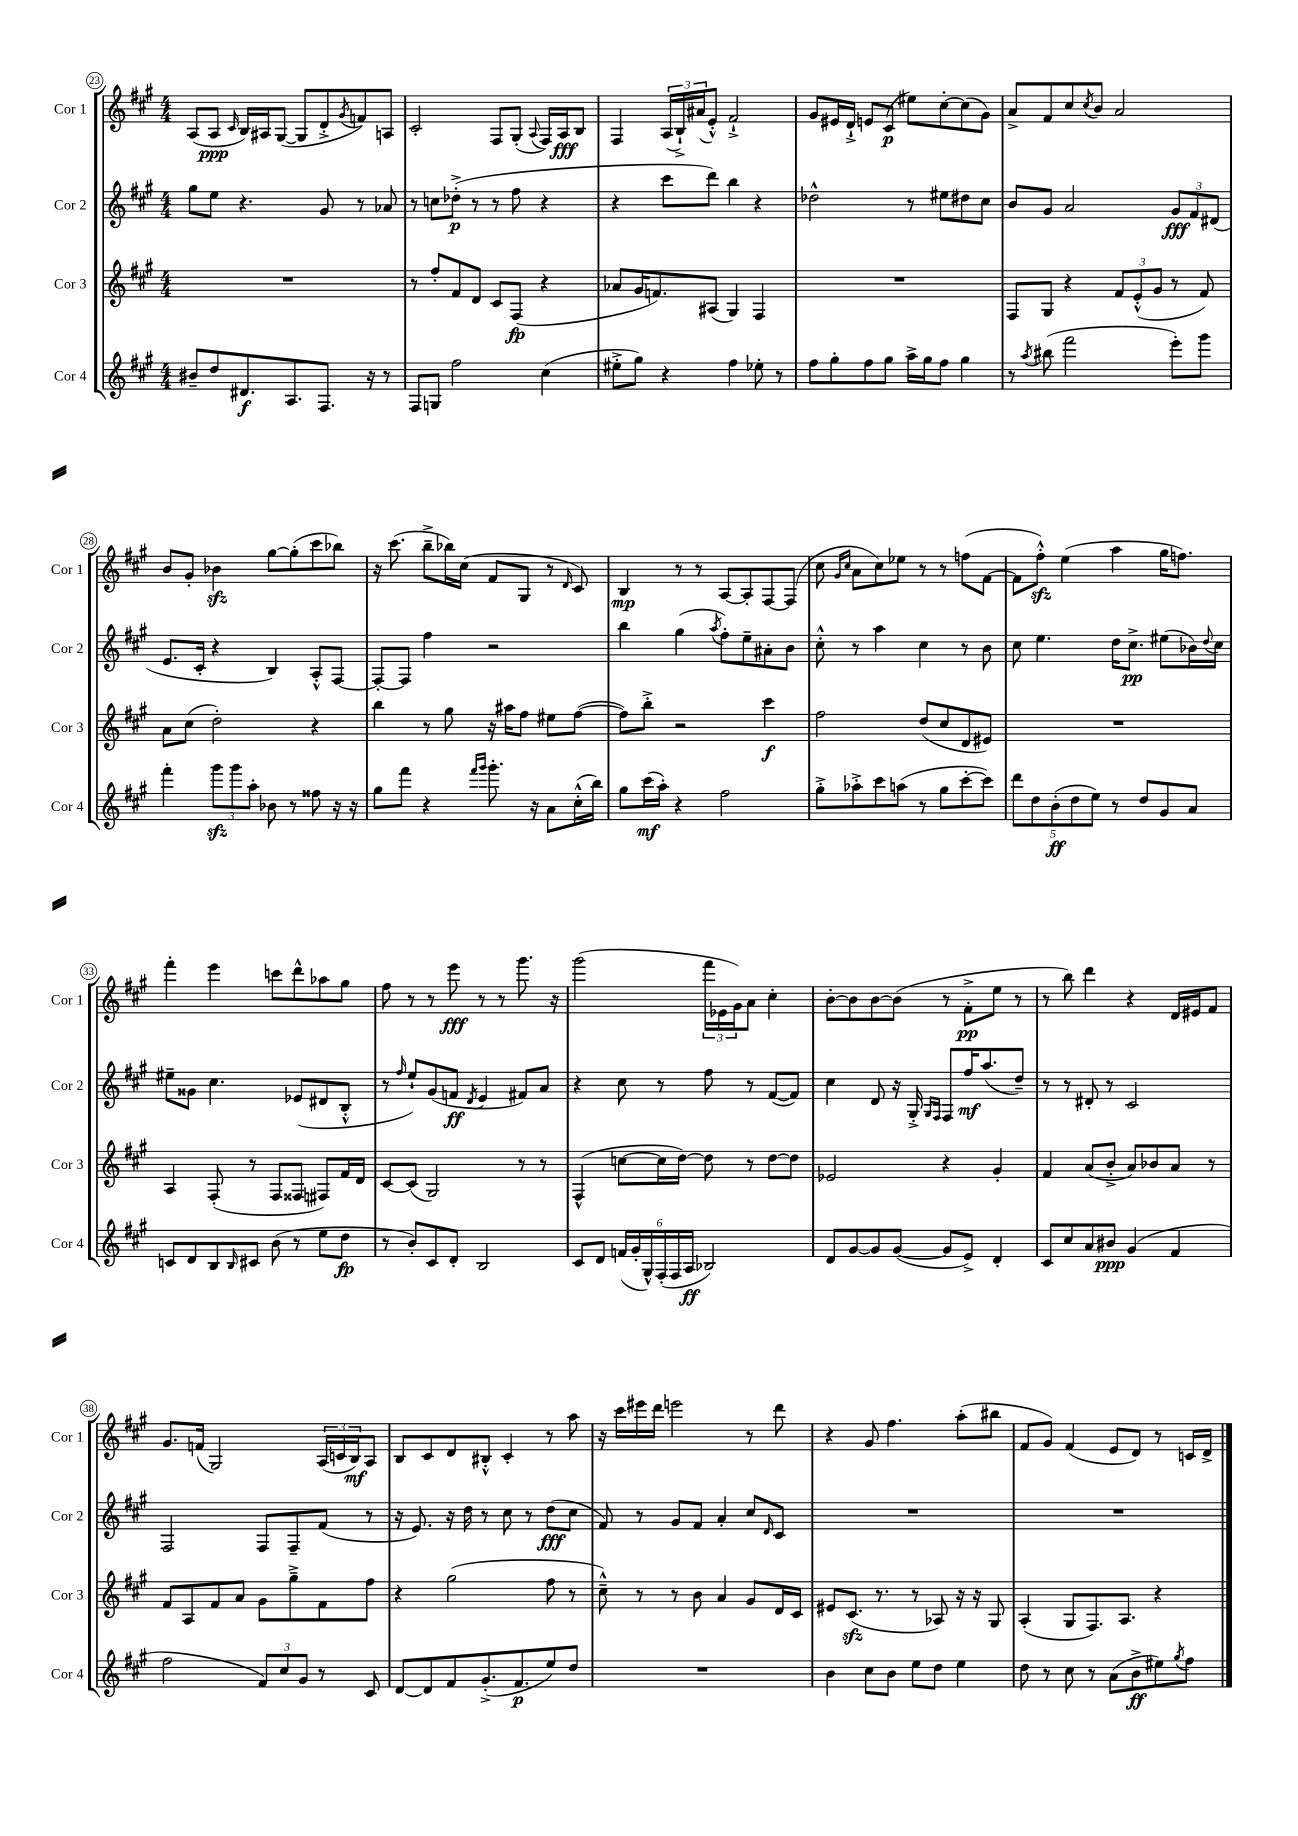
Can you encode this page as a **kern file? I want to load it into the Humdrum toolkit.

**kern	**kern	**kern	**kern
*staff4	*staff3	*staff2	*staff1
*clefG2	*clefG2	*clefG2	*clefG2
*k[f#c#g#]	*k[f#c#g#]	*k[f#c#g#]	*k[f#c#g#]
*M4/4	*M4/4	*M4/4	*M4/4
8b#~	1r	8gg#	(8A
8dd	.	8ee	8A
.	.	.	16qqc#
8.d#	.	4.r	16B)
.	.	.	16A#
.	.	.	([8G#
8.A	.	.	.
.	.	.	8G#]
8.F#	.	8g#	8d'^
.	.	.	8qg#
.	.	8r	8f)
16r	.	.	.
8r	.	8a-	8A
=	=	=	=
8F#	8r	8r	2c#'
8G	8ff#'	8cc	.
2ff#	8f#	(8dd-'^	.
.	8d	8r	.
.	8c#	8r	8F#
.	(8F#	8ff#	(8G#'
.	.	.	8qqA
(4cc#	4r	4r	16F#)
.	.	.	16A
.	.	.	8B
=	=	=	=
8ee#'^	8a-	4r	4F#
8gg#)	16g#	.	.
.	8.f)	.	.
4r	.	8ccc#	(24A
.	.	.	24B`^)
.	.	.	(24a#
.	(8A#	8ddd)	8e'^^)
4ff#	4G#)	4bb	2f#`^
8ee-'	4F#	4r	.
8r	.	.	.
=	=	=	=
8ff#	1r	2dd-^^	8g#
8gg#'	.	.	16e#
.	.	.	16d`^
8ff#	.	.	8e
8gg#	.	.	(8c#
16aa^	.	8r	8ee#)
16gg#	.	.	.
8ff#	.	8ee#	[8cc#'
4gg#	.	8dd#	(8cc#]
.	.	8cc#	8g#)
=	=	=	=
8r	8F#	8b	8a^
8qaa	.	.	.
(8bb#	8G#	8g#	8f#
2fff#	4r	2a	8cc#
.	.	.	8qcc#
.	.	.	8b
.	12f#	.	2a
.	(12e'^^	.	.
.	12g#	.	.
8eee')	8r	12g#	.
.	.	12f#	.
8ggg#	8f#)	.	.
.	.	(12d#	.
=	=	=	=
4fff#'	8a	8.e	8b
.	(8cc#	.	8g#'
.	.	16c#'	.
12ggg#	2dd')	4r	4b-
12ggg#	.	.	.
12aa'	.	.	.
8b-	.	4B)	[8gg#
8r	.	.	(8gg#']
8ff##	4r	8A'^^	8ccc#
16r	.	[8F#	8bb-)
16r	.	.	.
=	=	=	=
8gg#	4bb	8F#'_	16r
.	.	.	(8.ccc#
8fff#	.	8F#]	.
4r	8r	4ff#	8bb~^
.	8gg#	.	16bb-)
.	.	.	(16cc#
16qqfff#	.	.	.
16qqggg#	.	.	.
8.ggg#'	16r	2r	8f#
.	16aa#	.	.
.	8ff#	.	8G#
16r	.	.	.
8a	8ee#	.	8r
.	.	.	16qqd
(16cc#'^^	([8ff#	.	8c#)
16bb)	.	.	.
=	=	=	=
8gg#	8ff#])	4bb	4B
(16ccc#	8bb'^	.	.
16aa')	.	.	.
4r	2r	(4gg#	8r
.	.	.	8r
.	.	8qaa	.
2ff#	.	8ff#')	[8A
.	.	8ee~	8A']
.	4ccc#	8a#'	[8F#
.	.	8b	(8F#]
=	=	=	=
8gg#'^	2ff#	8cc#'^^	8cc#
.	.	.	16qqg#
.	.	.	16qqcc#
8aa-'^	.	8r	8a
8ccc#	.	4aa	8cc#)
(8aa	.	.	8ee-
8r	(8dd	4cc#	8r
8gg#	8cc#	.	8r
[8ccc#'	8d	8r	(8ff
8ccc#])	8e#)	8b	[8f#
=	=	=	=
10ddd	1r	8cc#	8f#]
10dd	.	.	.
.	.	4.ee	8ff#'^^)
(10b'	.	.	.
.	.	.	(4ee
10dd	.	.	.
10ee)	.	.	.
8r	.	16dd	4aa
.	.	8.cc#^	.
8dd	.	.	.
8g#	.	(8ee#	16gg#
.	.	.	8.ff)
8a	.	16b-)	.
.	.	8qqdd	.
.	.	16cc#	.
=	=	=	=
8c	4A	8ee#~	4fff#'
8d	.	8g##	.
8B	(8F#'	4.cc#	4eee
16qqB	.	.	.
8c#	8r	.	.
(8b	8F#	.	8ccc
8r	8F##	(8e-	8ddd^^
8ee	8F#)	8d#	8aa-
8dd	16f#	8B'^^	8gg#
.	16d	.	.
=	=	=	=
8r	[8c#	8r	8ff#
.	.	16qqff#	.
8b')	(8c#]	8ee`)	8r
8c#	2G#)	(8g#	8r
8d'	.	8f	8eee
.	.	8qd	.
2B	.	4e	8r
.	.	.	8r
.	8r	8f#)	8.ggg#
.	8r	8a	.
.	.	.	16r
=	=	=	=
8c#	(4F#^^	4r	(2ggg#
8d	.	.	.
(24f	[8cc	8cc#	.
24g#'	.	.	.
24G#^^)	.	.	.
(24F#'	16cc]	8r	.
24F#	.	.	.
.	[16dd)	.	.
24A	.	.	.
2B-)	8dd]	8ff#	24fff#
.	.	.	24e-
.	.	.	24g#)
.	8r	8r	8a
.	[8dd	([8f#	4cc#'
.	8dd]	8f#])	.
=	=	=	=
8d	2e-	4cc#	[8b'
[8g#	.	.	8b]
8g#]	.	8d	[8b
([8g#	.	16r	(8b]
.	.	16G#'^	.
.	.	16qqG#	.
.	.	16qqF#	.
8g#]	4r	8F#	8r
8e^)	.	16ff#	8f#'^
.	.	(8.aa	.
4d'	4g#'	.	8ee
.	.	8dd~)	8r
=	=	=	=
8c#	4f#	8r	8r
8cc#	.	8r	8bb)
8a	(8a	8d#'	4ddd
8b#	8b'^	8r	.
(4g#	8a)	2c#	4r
.	8b-	.	.
4f#	8a	.	16d
.	.	.	16e#
.	8r	.	8f#
=	=	=	=
2ff#	8f#	2F#	8.g#
.	8A	.	.
.	.	.	(16f
.	8f#	.	2G#)
.	8a	.	.
12f#)	8g#	8F#	.
12cc#	.	.	.
.	8gg#~^	8F#~	.
12g#	.	.	.
8r	8f#	(8f#	(24A
.	.	.	24c
.	.	.	24B)
8c#	8ff#	8r	8A
=	=	=	=
[8d	4r	16r	8B
.	.	8.e)	.
8d]	.	.	8c#
8f#	(2gg#	16r	8d
.	.	16dd	.
(8.g#'^	.	8r	8B#'^^
.	.	8cc#	4c#'
8.f#	.	.	.
.	.	8r	.
8ee)	8ff#	(8dd	8r
8dd	8r	8cc#	8aa
=	=	=	=
1r	8cc#~^^)	8f#)	16r
.	.	.	16ccc#
.	8r	8r	16eee#
.	.	.	16ddd
.	8r	8g#	2eee
.	8b	8f#	.
.	4a	4a'	.
.	8g#	8cc#	8r
.	.	16qqd	.
.	16d	8c#	8ddd
.	16c#	.	.
=	=	=	=
4b	8e#	1r	4r
.	(8.c#	.	.
8cc#	.	.	8g#
.	8.r	.	.
8b	.	.	4.ff#
8ee	8r	.	.
8dd	8A-)	.	.
4ee	16r	.	(8aa'
.	16r	.	.
.	8G#	.	8bb#
=	=	=	=
8dd	(4A'	1r	8f#
8r	.	.	8g#)
8cc#	8G#	.	(4f#
8r	8.F#)	.	.
(8a	.	.	8e
.	8.A	.	.
8b^	.	.	8d)
8ee#)	4r	.	8r
8qgg#	.	.	.
8ff#	.	.	16c
.	.	.	16d^
==	==	==	==
*-	*-	*-	*-
